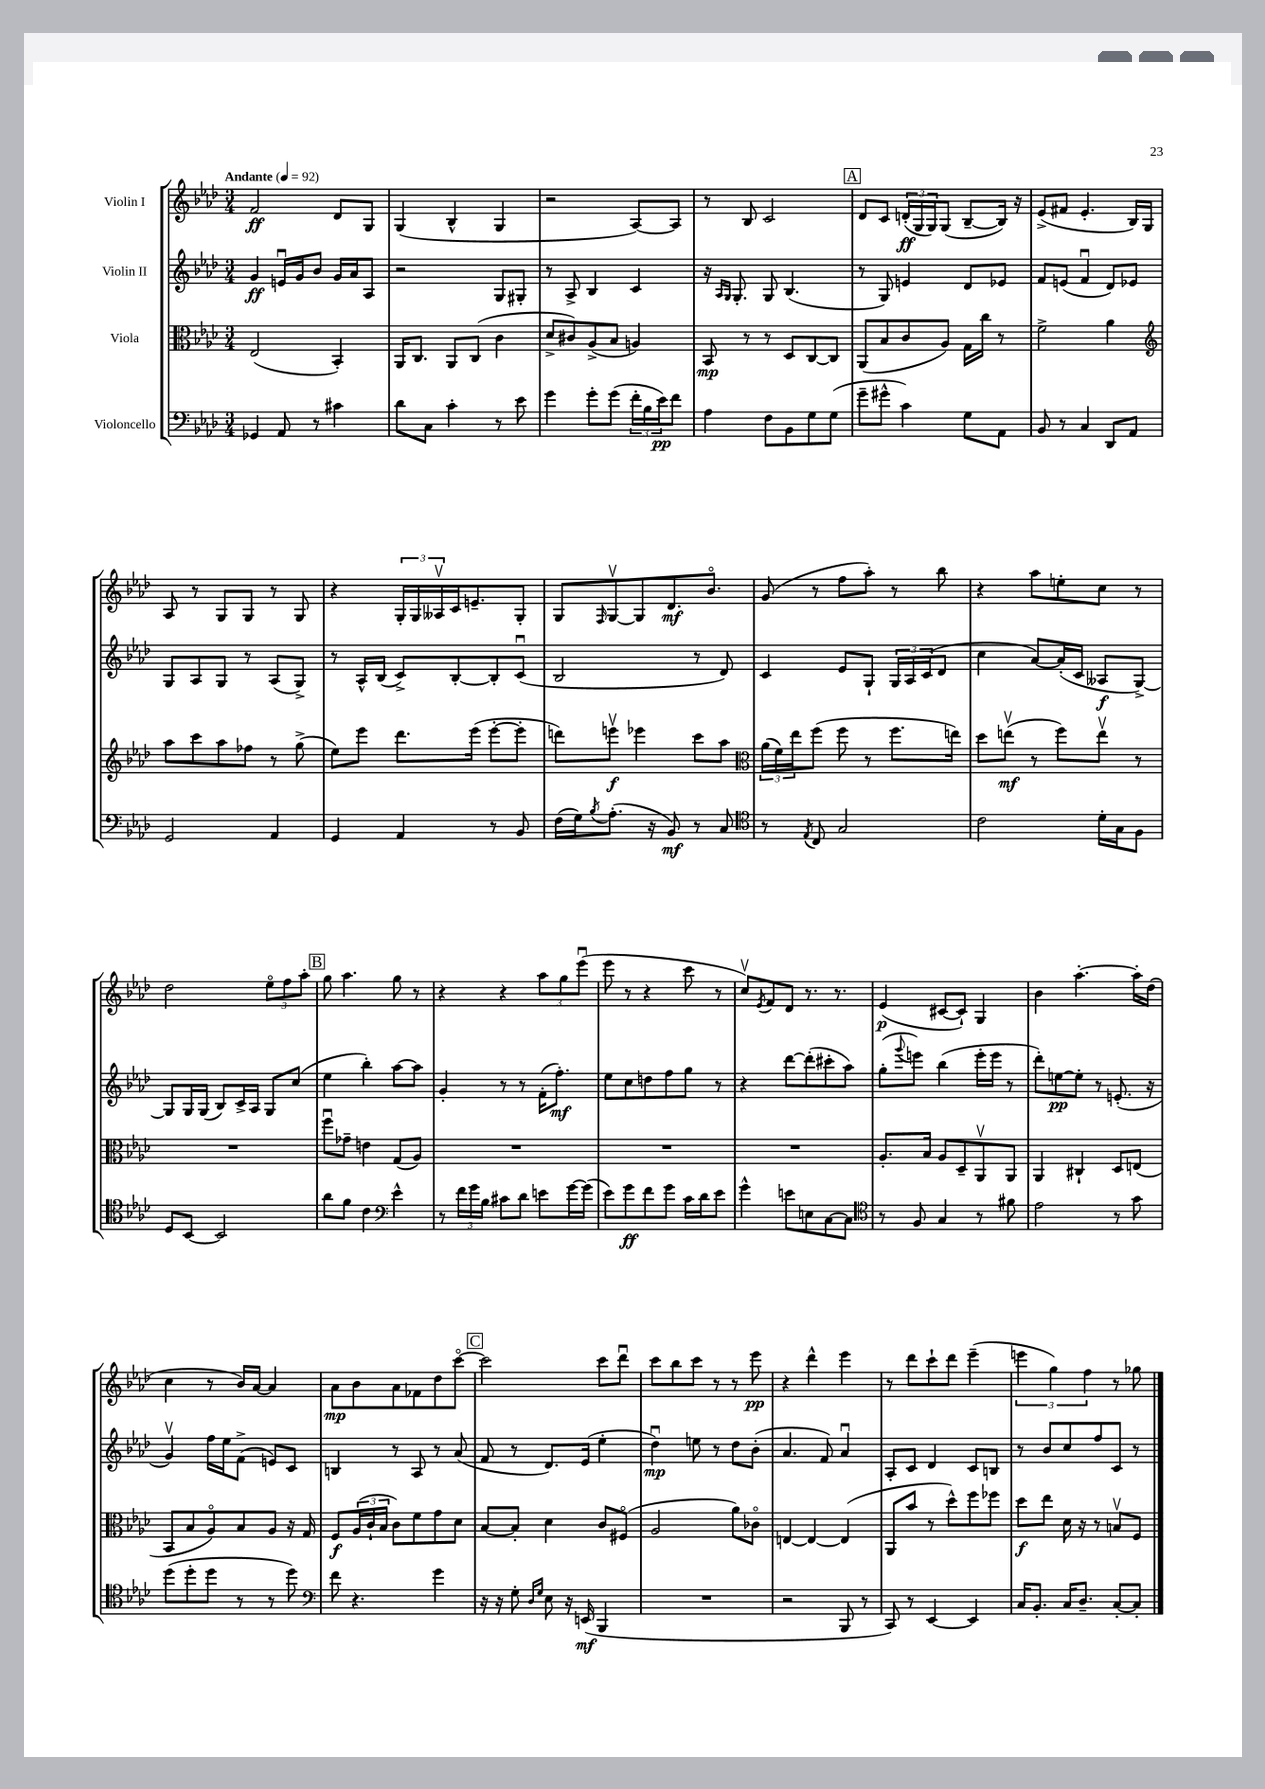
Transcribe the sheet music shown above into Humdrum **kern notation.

**kern	**kern	**kern	**kern
*staff4	*staff3	*staff2	*staff1
*clefF4	*clefC3	*clefG2	*clefG2
*k[b-e-a-d-]	*k[b-e-a-d-]	*k[b-e-a-d-]	*k[b-e-a-d-]
*M3/4	*M3/4	*M3/4	*M3/4
*MM92	*MM92	*MM92	*MM92
4GG-	(2E-	4g	2f
8AA-	.	16eu	.
.	.	16g	.
8r	.	8b-	.
4c#	4BB-')	16g	8d-
.	.	16a-	.
.	.	8A-	8G
=	=	=	=
8d-	16AA-	2r	(4G
.	8.C	.	.
8C	.	.	.
4c'	8AA-	.	4B-^^
.	(8C	.	.
8r	4c	8G	4G
8e-	.	8G#'	.
=	=	=	=
4g	8d-^	8r	2r
.	8c#)	8A-^	.
8g'	(8A-^	4B-	.
(8g	8B-	.	.
24f'	4A)	4c	[8A-)
24B-	.	.	.
24e-)	.	.	.
8f	.	.	8A-]
=	=	=	=
4A-	8BB-	16r	8r
.	.	16qqA-	.
.	.	16qqG	.
.	.	8.G'	.
.	8r	.	8B-
8F	8r	8G	2c
8BB-	8D-	(4.B-	.
8G	[8C	.	.
(8G	8C]	.	.
=	=	=	=
8g~	(8AA-	8r	8d-
8g#^^	8B-	8G)	8c
4c)	8c	4e	(24d'
.	.	.	24G
.	.	.	24G)
.	8A-)	.	(8G
8G	16G	8d-	[8B-~
.	16cc	.	.
8AA-	8r	8e-	16B-])
.	.	.	16r
=	=	=	=
8BB-	2f^	8f	(8e-^
8r	.	(8e	8f#
4C	.	4fu	4.e-'
8DD-	4a-	8d-)	.
8AA-	.	8e-	16B-)
.	.	.	16G
=	=	=	=
*	*clefG2	*	*
2GG	8aa-	8G	8A-
.	8ccc	8A-	8r
.	8aa-	8G	8G
.	8ff-	8r	8G
4AA-	8r	(8A-	8r
.	(8gg^	8G^)	8G
=	=	=	=
4GG	8ee-)	8r	4r
.	8eee-	16A-^^	.
.	.	(16B-	.
4AA-	8.ddd-	8c^)	24G'
.	.	.	24G
.	.	.	24A--v
.	.	[8B-'	16c
.	(16eee-	.	8.e~
8r	[8eee-'	8B-']	.
8BB-	8eee-']	(8cu	8G'
=	=	=	=
(16F	8ddd)	2B-	8G
16G)	.	.	.
8qB-	.	.	16qqF
(8.A-'	8eeev	.	[8Gv
.	4eee-	.	8G]
16r	.	.	.
8BB-)	.	.	8.d-
8r	8ccc	8r	.
.	.	.	8.b-o
8C	8aa-	8d-)	.
=	=	=	=
*clefC4	*clefC3	*	*
8r	(24a-	4c	(8g
.	24f)	.	.
.	24ee-	.	.
8qE-	.	.	.
8C	(8ff	.	8r
2G	8ff	8e-	8ff
.	8r	8G`	8aa-')
.	8.ff	24G	8r
.	.	24A-	.
.	.	(24c	.
.	.	8d-	8bb-
.	16ee)	.	.
=	=	=	=
2c	8dd-	4cc	4r
.	(8eev	.	.
.	8r	[8a-)	8aa-
.	8ff)	(16a-']	8ee'
.	.	16c	.
16d-'	8eev	8A--	8cc
16G	.	.	.
8F	8r	[8G^)	8r
=	=	=	=
8D-	2.r	8G]	2dd-
[8BB-	.	16G	.
.	.	(16G	.
2BB-]	.	8B-)	.
.	.	16c^	.
.	.	16A-	.
.	.	8G	12ee-o
.	.	.	12ff
.	.	(8cc	.
.	.	.	12aa-'
=	=	=	=
8a-	8ffu	4ee-	8gg
8f	8g-~	.	4.aa-
4c	4e	4bb-')	.
*clefF4	*	*	*
4e-^^	(8G	[8aa-	8gg
.	8A-)	8aa-]	8r
=	=	=	=
8r	2.r	4g'	4r
24f	.	.	.
24g	.	.	.
24B-	.	.	.
8c#	.	8r	4r
8d-	.	8r	.
8e	.	(16f'	12aa-
.	.	8.ff')	.
.	.	.	12gg
[16g	.	.	.
.	.	.	(12eee-u
(16g]	.	.	.
=	=	=	=
8e-)	2.r	8ee-	8eee-
8g	.	8cc	8r
8f	.	8dd	4r
8g	.	8ff	.
16c	.	8gg	8ccc
16d-	.	.	.
8e-	.	8r	8r
=	=	=	=
4g^^	2.r	4r	8ccv)
.	.	.	8qe-
.	.	.	8f
8e	.	[8ddd-	8d-
8E	.	(8ddd-']	8.r
[8C	.	8ccc#'	.
.	.	.	8.r
8C]	.	8aa-)	.
=	=	=	=
*clefC4	*	*	*
8r	8.A-'	(8gg'	(4e-
.	.	8qqggg	.
8F	.	8eee)	.
.	16B-	.	.
4G	8A-	(4bb-	[8c#
.	8D-~	.	8c#`])
8r	8AA-v	16eee'	4G
.	.	16eee	.
8f#	8AA-	8r	.
=	=	=	=
2e-	4AA-	8ddd-')	4b-
.	.	[8ee	.
.	4C#`	8ee']	[4.aa-'
.	.	8r	.
8r	8D-	(8.e'	.
8g	(8E	.	16aa-']
.	.	16r	(16dd-
=	=	=	=
(8dd-	8BB-	4gv)	4cc
8dd-'	8B-	.	.
8dd-	8A-o)	16ff	8r
.	.	16ee-	.
8r	8B-	(8f^	16b-)
.	.	.	[16a-
8r	8A-	8e)	4a-]
8dd-)	16r	8c	.
.	16G	.	.
=	=	=	=
*clefF4	*	*	*
8f	8F	4B	8a-
4.r	(24A-	.	8b-
.	24c`	.	.
.	24B-	.	.
.	8c)	8r	8a-
.	8f	8A-	8f-
4g	8g	8r	8dd-
.	8d-	(8a-	[8ccco
=	=	=	=
16r	[8B-	8f	2ccc]
16r	.	.	.
8G'	8B-']	8r	.
16qqD-	.	.	.
16qqG	.	.	.
8E-	4d-	8.d-)	.
16r	.	.	.
(16EE	.	(16e-	.
4BBB-	8c	4ee-'	8ccc
.	(8F#o	.	8ddd-u
=	=	=	=
2.r	2A-	4dd-u)	8ccc
.	.	.	8bb-
.	.	8ee	8ccc
.	.	8r	8r
.	8a-)	8dd-	8r
.	8c-o	(8b-'	8eee-
=	=	=	=
2r	[4E	4.a-	4r
.	4E_	.	4ddd-^^
.	.	8f)	.
8BBB-	(4E]	4a-u	4eee-
8r	.	.	.
=	=	=	=
8CC)	8AA-	8A-'	8r
8r	8b-	8c	8ddd-
[4EE-	8r	4d-	8ccc`
.	8dd-^^)	.	8ddd-
4EE-]	8ff	8c	(4eee-~
.	8ff-	8B	.
=	=	=	=
16C	8dd-	8r	6eee
8.BB-'	.	.	.
.	8ee-	8b-	.
.	.	.	6gg)
16C	16d-	8cc	.
8.D-~	16r	.	.
.	.	.	6ff
.	8r	8ff	.
[8C'	8Bv	8c	8r
8C']	8F	8r	8gg-
==	==	==	==
*-	*-	*-	*-
